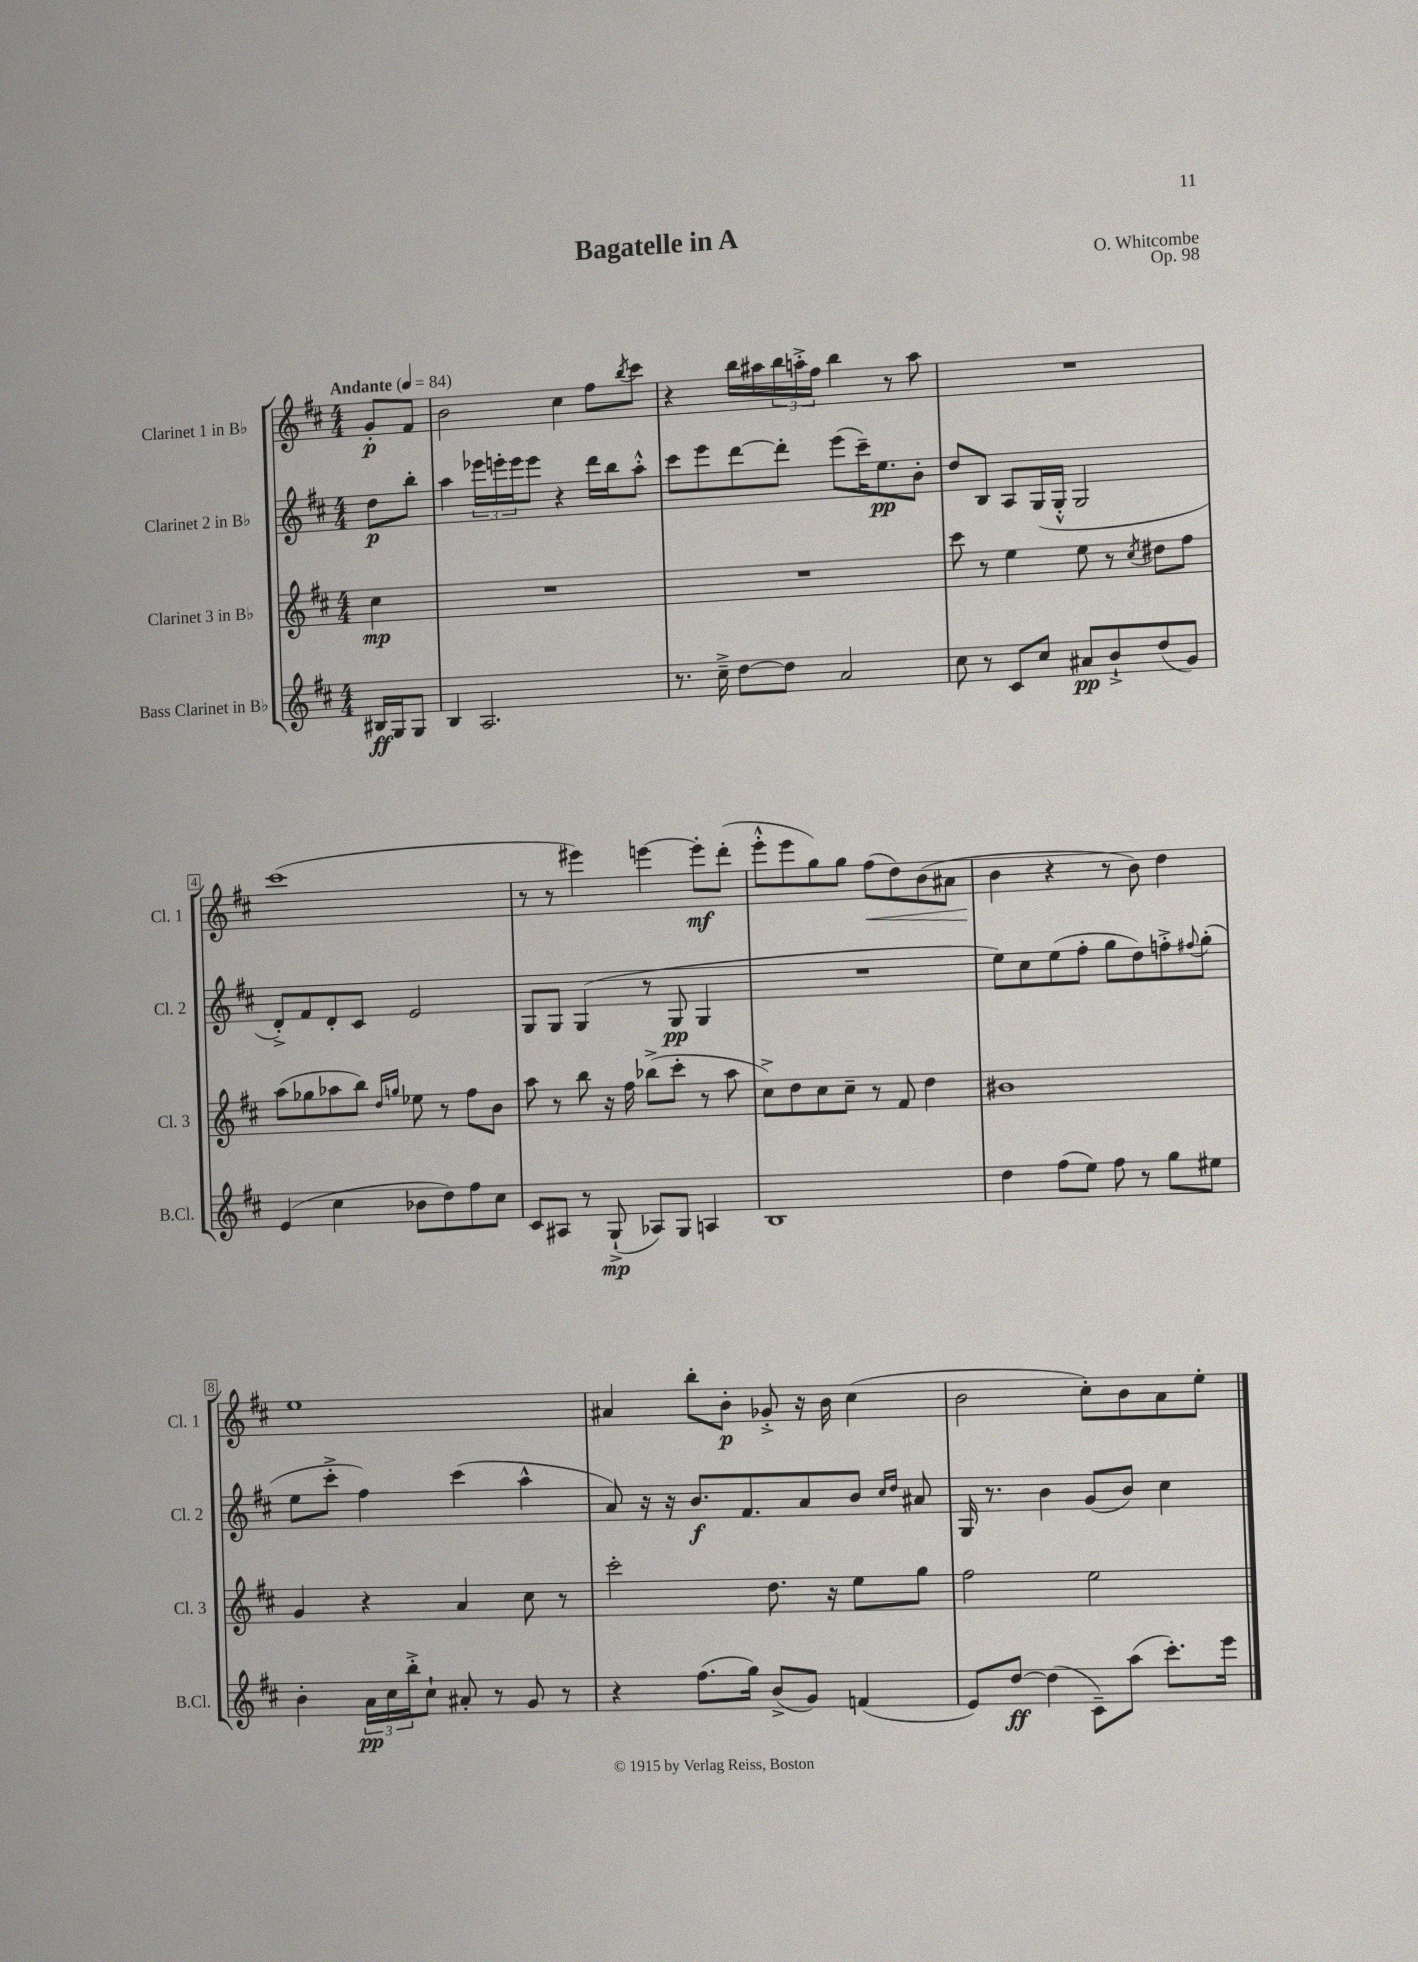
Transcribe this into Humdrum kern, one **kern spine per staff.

**kern	**dynam	**kern	**dynam	**kern	**dynam	**kern	**dynam
*part4	*part4	*part3	*part3	*part2	*part2	*part1	*part1
*staff4	*staff4	*staff3	*staff3	*staff2	*staff2	*staff1	*staff1
*I"Bass Clarinet in B♭	*	*I"Clarinet 3 in B♭	*	*I"Clarinet 2 in B♭	*	*I"Clarinet 1 in B♭	*
*I'B.Cl.	*	*I'Cl. 3	*	*I'Cl. 2	*	*I'Cl. 1	*
*clefG2	*	*clefG2	*	*clefG2	*	*clefG2	*
*k[f#c#]	*	*k[f#c#]	*	*k[f#c#]	*	*k[f#c#]	*
*M4/4	*	*M4/4	*	*M4/4	*	*M4/4	*
*MM84	*	*MM84	*	*MM84	*	*MM84	*
=	=	=	=	=	=	=	=
!	!	!	!	!	!	!LO:TX:a:B:t=Andante	!
16B#X/LL	ff	4cc#\	mp	8dd\L	p	8g'/L	p
16G/J	.	.	.	.	.	.	.
8G/J	.	.	.	8bb'\J	.	8f#/J	.
=1	=1	=1	=1	=1	=1	=1	=1
4B/	.	1r	.	4aa\	.	2b\	.
2.A/	.	.	.	24eee-X\LL	.	.	.
.	.	.	.	24eeen'\	.	.	.
.	.	.	.	24eee\J	.	.	.
.	.	.	.	8eee\J	.	.	.
.	.	.	.	4r	.	4cc#\	.
.	.	.	.	16ddd\LL	.	8ff#\L	.
.	.	.	.	16bb\J	.	.	.
.	.	.	.	.	.	8qbb/	.
.	.	.	.	8aa'^^\J	.	8ccc#\J	.
=2	=2	=2	=2	=2	=2	=2	=2
8.r	.	1r	.	8ccc#\L	.	4r	.
.	.	.	.	8eee\	.	.	.
16cc#~^\	.	.	.	.	.	.	.
[8dd\L	.	.	.	[8ddd\	.	16bb\LL	.
.	.	.	.	.	.	16aa#X\	.
8dd\J]	.	.	.	8ddd'\J]	.	24bb\	.
.	.	.	.	.	.	24aan'^\	.
.	.	.	.	.	.	24ff#\JJ	.
2a/	.	.	.	(8eee\L	.	4bb\	.
.	.	.	.	16ccc#~\K)	.	.	.
.	.	.	.	8.ee\	pp	.	.
.	.	.	.	.	.	8r	.
.	.	.	.	8b'\J	.	8aa\	.
=3	=3	=3	=3	=3	=3	=3	=3
8cc#\	.	8ccc#\	.	8dd/L	.	1r	.
8r	.	8r	.	8B/J	.	.	.
8c#/L	.	4ee\	.	8A/L	.	.	.
8cc#/J	.	.	.	(16G/L	.	.	.
.	.	.	.	16G'^^/JJ	.	.	.
8a#X/L	pp	8ee\	.	2G/	.	.	.
8b`^/	.	8r	.	.	.	.	.
.	.	8qcc#/	.	.	.	.	.
(8dd/	.	8dd#X\L	.	.	.	.	.
8g/J)	.	8ff#\J	.	.	.	.	.
!!LO:LB:g=z
=4	=4	=4	=4	=4	=4	=4	=4
(4e/	.	(8aa\L	.	8d'^/L)	.	(1ccc#	.
.	.	8gg-X\	.	8f#/	.	.	.
4cc#\	.	8aa-X\	.	8d'/	.	.	.
.	.	8bb\J)	.	8c#/J	.	.	.
.	.	16qqdd/LL	.	.	.	.	.
.	.	16qqggn/JJ	.	.	.	.	.
8b-X\L	.	8ee-X\	.	2e/	.	.	.
8dd\)	.	8r	.	.	.	.	.
8ff#\	.	8ff#\L	.	.	.	.	.
8cc#\J	.	8b\J	.	.	.	.	.
=5	=5	=5	=5	=5	=5	=5	=5
8c#/L	.	8aa\	.	8G/L	.	8r	.
8A#X/J	.	8r	.	8G/J	.	8r	.
8r	.	8bb\	.	(4G/	.	4eee#X\)	.
(8G`^/	mp	16r	.	.	.	.	.
.	.	16ff#\	.	.	.	.	.
8A-X/L)	.	(8bb-X^\L	.	8r	.	[4eeen\	.
8G/J	.	8ccc#'\J	.	8G/	pp	.	.
4An/	.	8r	.	4G/	.	8eee'\L]	mf
.	.	8aa\	.	.	.	(8ddd'\J	.
=6	=6	=6	=6	=6	=6	=6	=6
1B	.	8cc#^\L)	.	1r	.	8eee'^^\L	.
.	.	8dd\	.	.	.	8eee\	.
.	.	8cc#\	.	.	.	8gg\)	.
.	.	8cc#~\J	.	.	.	8gg\J	.
!	!	!	!	!	!	!	!LO:HP:b
.	.	8r	.	.	.	(8ff#\L	<
.	.	8f#/	.	.	.	8dd\)	.
.	.	4dd\	.	.	.	(8b\	.
.	.	.	.	.	.	8a#X\J	.
=7	=7	=7	=7	=7	=7	=7	=7
4dd\	.	1b#X	.	8ee\L)	.	4b\	.
.	.	.	.	8cc#\	.	.	.
(8ff#\L	.	.	.	(8ee\	.	4r	[
8ee\J)	.	.	.	8ff#'\J	.	.	.
8ff#\	.	.	.	8gg\L	.	8r	.
8r	.	.	.	8dd\)	.	8b\)	.
8gg\L	.	.	.	8ffn'^\	.	4dd\	.
.	.	.	.	8qqff#X/	.	.	.
8ee#X\J	.	.	.	(8gg'\J	.	.	.
!!LO:LB:g=z
=8	=8	=8	=8	=8	=8	=8	=8
4b'\	.	4g/	.	8ee\L	.	1ee	.
.	.	.	.	8ccc#'^\J	.	.	.
24a\LL	pp	4r	.	4ff#\)	.	.	.
24cc#\	.	.	.	.	.	.	.
24bb'^\J	.	.	.	.	.	.	.
8cc#`\J	.	.	.	.	.	.	.
8a#X'/	.	4a/	.	(4ccc#\	.	.	.
8r	.	.	.	.	.	.	.
8g/	.	8cc#\	.	4aa^^\	.	.	.
8r	.	8r	.	.	.	.	.
=9	=9	=9	=9	=9	=9	=9	=9
4r	.	2ccc#'\	.	8a/)	.	4a#X/	.
.	.	.	.	16r	.	.	.
.	.	.	.	16r	.	.	.
(8.ff#\L	.	.	.	8.b/L	f	8bb'\L	.
.	.	.	.	.	.	8b'\J	p
16gg\Jk)	.	.	.	8.f#/	.	.	.
(8b^/L	.	8.dd\	.	.	.	8g-X'^/	.
8g/J)	.	.	.	8a/	.	16r	.
.	.	16r	.	.	.	16b\	.
(4fn/	.	8ee\L	.	8b/J	.	(4cc#\	.
.	.	.	.	16qqcc#/LL	.	.	.
.	.	.	.	16qqdd/JJ	.	.	.
.	.	8gg\J	.	8a#X/	.	.	.
=10	=10	=10	=10	=10	=10	=10	=10
8e/L)	.	2ff#\	.	16G/	.	2b\	.
.	.	.	.	8.r	.	.	.
[8dd/J	ff	.	.	.	.	.	.
(4dd\]	.	.	.	4b\	.	.	.
8c#~\L)	.	2ee\	.	(8g/L	.	8cc#'\L)	.
(8aa\J	.	.	.	8b/J)	.	8b\	.
8.ccc#'\L)	.	.	.	4cc#\	.	8a\	.
.	.	.	.	.	.	8ee'\J	.
16eee\Jk	.	.	.	.	.	.	.
==	==	==	==	==	==	==	==
*-	*-	*-	*-	*-	*-	*-	*-
